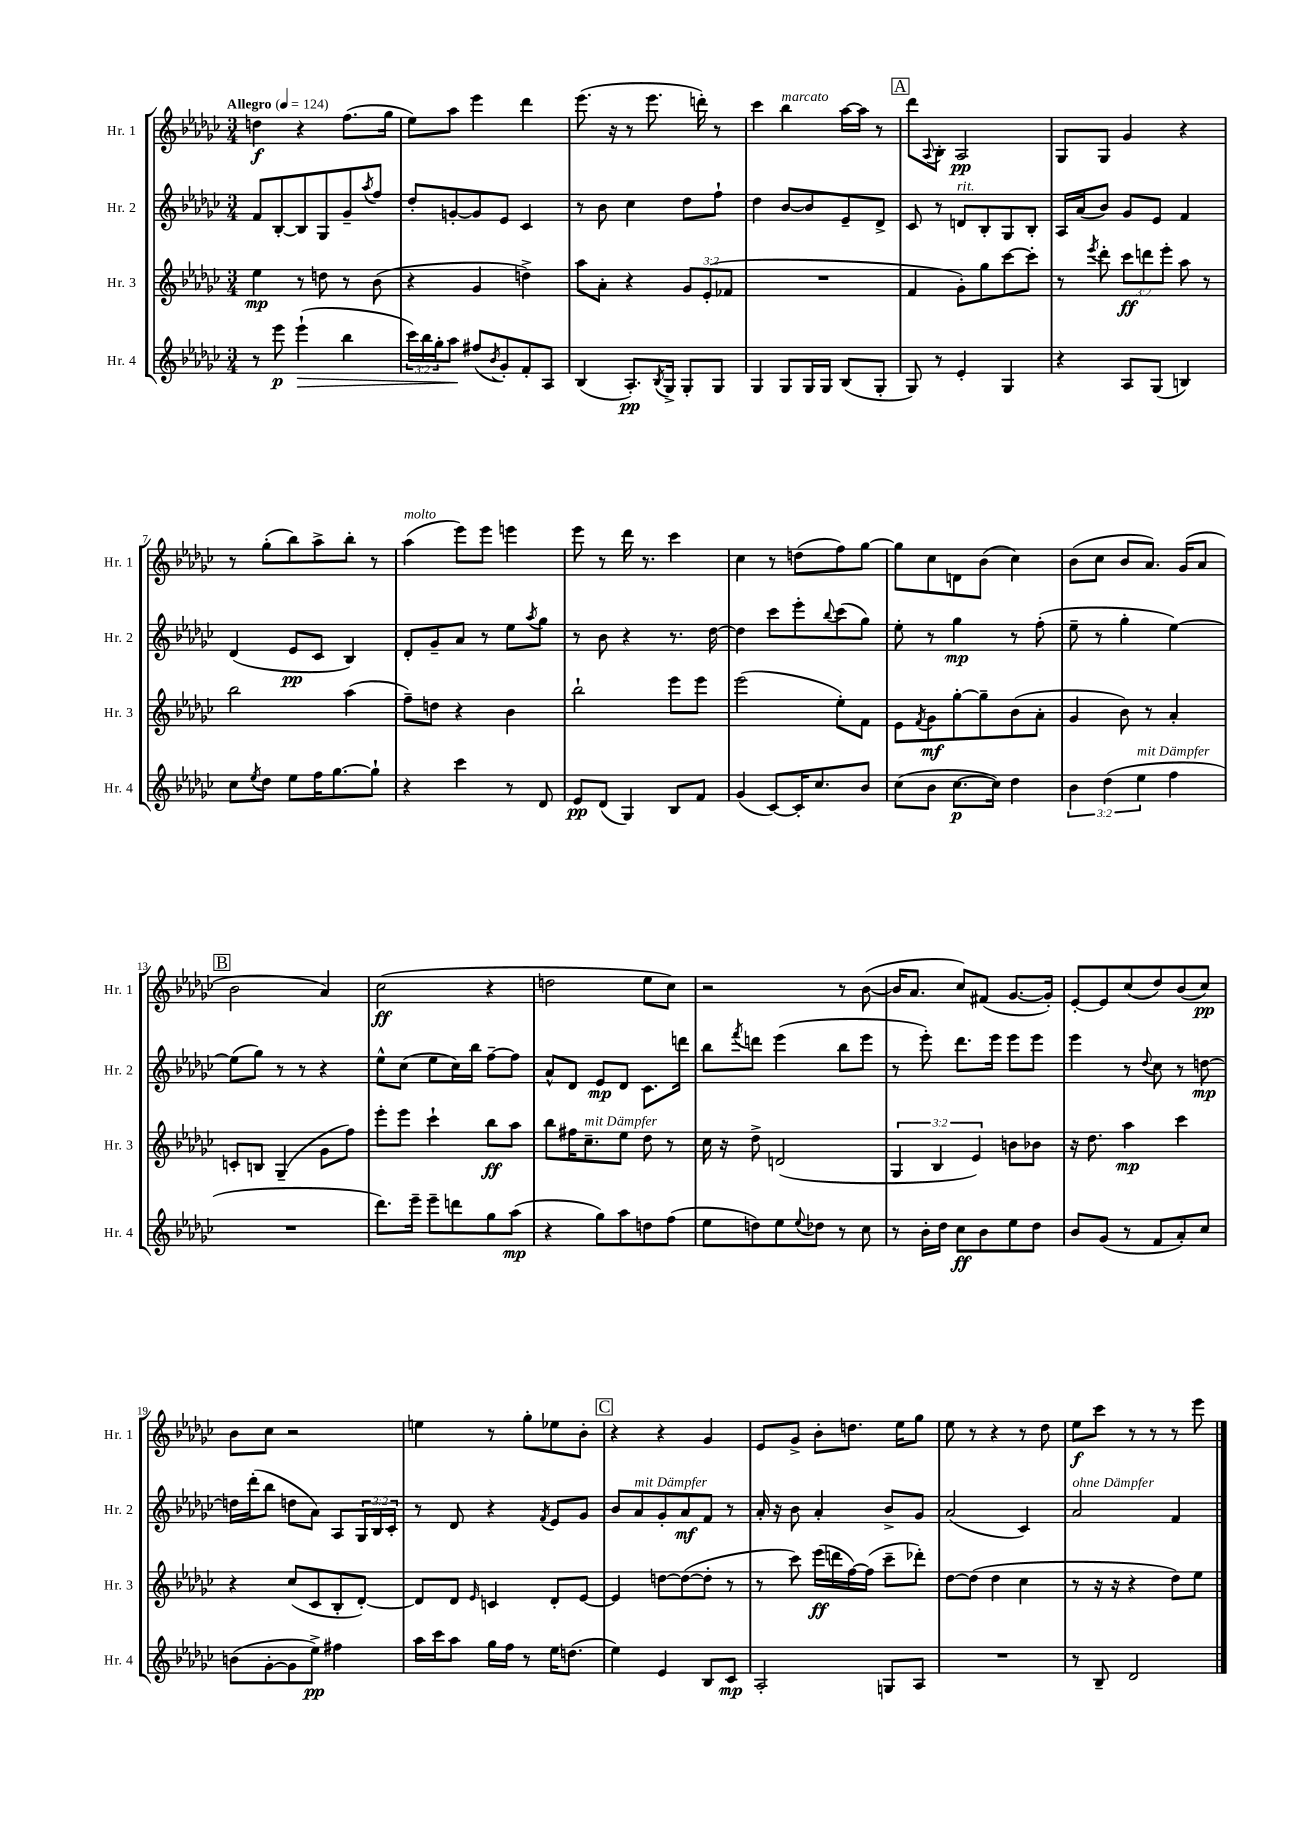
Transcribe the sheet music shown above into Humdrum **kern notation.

**kern	**kern	**kern	**kern
*staff4	*staff3	*staff2	*staff1
*clefG2	*clefG2	*clefG2	*clefG2
*k[b-e-a-d-g-c-]	*k[b-e-a-d-g-c-]	*k[b-e-a-d-g-c-]	*k[b-e-a-d-g-c-]
*M3/4	*M3/4	*M3/4	*M3/4
*MM124	*MM124	*MM124	*MM124
8r	4ee-\	8f/L	4dd\
8eee-\	.	[8B-'/	.
(4eee-`\	8r	8B-/]	4r
.	8dd\	8G-/	.
4bb-\	8r	8g-~/	(8.ff\L
.	.	8qaa-/	.
.	(8b-\	8ff/J	.
.	.	.	16gg-\Jk
=	=	=	=
24ccc-\LL)	4r	8dd-'/L	8ee-\L)
24bb-\	.	.	.
24gg-'\J	.	.	.
8aa-\J	.	[8g'/	8aa-\J
(8ff#/L	4g-/	8g/]	4eee-\
8qb-/	.	.	.
8g-'/)	.	8e-/J	.
8f'/	4dd^\)	4c-/	4ddd-\
8A-/J	.	.	.
=	=	=	=
(4B-/	8aa-\L	8r	(8.eee-\
.	8a-'\J	8b-\	.
.	.	.	16r
8.A-'/L)	4r	4cc-\	8r
.	.	.	8.eee-\
8qB-/	.	.	.
16G-^/Jk	.	.	.
8G-'/L	12g-/L	8dd-\L	.
.	.	.	16ddd'\)
.	(12e-'/	.	.
8G-/J	.	8ff`\J	8r
.	12f-/J	.	.
=	=	=	=
4G-/	2.r	4dd-\	4ccc-\
8G-/L	.	[8b-/L	4bb-\
16G-/L	.	8b-/]	.
16G-/JJ	.	.	.
(8B-/L	.	8e-~/	[16aa-\LL
.	.	.	16aa-\]JJ
8G-'/J	.	8d-^/J	8r
=	=	=	=
8G-/)	4f/	8c-/	8ddd-\L
.	.	.	8qqA-/
8r	.	8r	8B-'\J
4e-'/	8g-'\L)	8d/L	2A-/
.	8gg-\	8B-'/	.
4G-/	[8ccc-\	8G-/	.
.	8ccc-'\]J	8B-'/J	.
=	=	=	=
4r	8r	16A-/LL	8G-/L
.	.	(16a-/J	.
.	8qeee-/	.	.
.	8ddd-'\	8b-/J)	8G-/J
8A-/L	12ccc-\L	8g-/L	4g-/
.	12ddd\	.	.
(8G-/J	.	8e-/J	.
.	12eee-'\J	.	.
4B/)	8aa-\	4f/	4r
.	8r	.	.
=	=	=	=
8cc-\L	2bb-\	(4d-/	8r
8qee-/	.	.	.
8dd-\J	.	.	(8gg-'\L
8ee-\L	.	8e-/L	8bb-\)
16ff\K	.	8c-/J	8aa-^\
[8.gg-\	.	.	.
.	(4aa-\	4B-/)	8bb-'\J
8gg-`\]J	.	.	8r
=	=	=	=
4r	8ff~\L)	8d-'/L	(4aa-\
.	8dd\J	8g-~/	.
4ccc-\	4r	8a-/J	8eee-\L)
.	.	8r	8eee-\J
8r	4b-\	8ee-\L	4eee\
.	.	8qaa-/	.
8d-/	.	8gg-\J	.
=	=	=	=
8e-/L	2bb-`\	8r	8eee-\
(8d-/J	.	8b-\	8r
4G-/)	.	4r	16ddd-\
.	.	.	8.r
8B-/L	8eee-\L	8.r	4ccc-\
8f/J	8eee-\J	.	.
.	.	[16dd-\	.
=	=	=	=
(4g-/	(2eee-\	4dd-\]	4cc-\
[8c-/L)	.	8ccc-\L	8r
16c-'/]K	.	8eee-'\	(8dd\L
8.cc-/	.	.	.
.	.	8qqbb-/	.
.	8ee-'\L)	(8ccc-\	8ff\)
8b-/J	8f\J	8gg-\J)	[8gg-\J
=	=	=	=
(8cc-\L	8e-\L	8ee-'\	8gg-\]L
.	8qf/	.	.
8b-\J	8g-\	8r	8cc-\
[8.cc-\L	[8gg-'\	4gg-\	8d\
.	8gg-~\]	.	(8b-\J
16cc-\]Jk)	.	.	.
4dd-\	(8b-\	8r	4cc-\)
.	8a-'\J	(8ff'\	.
=	=	=	=
6b-\	4g-/	8ee-~\	(8b-\L
.	.	8r	8cc-\J
(6dd-\	.	.	.
.	8b-\)	4gg-'\	8b-/L
6ee-\	.	.	.
.	8r	.	8.a-/J)
4ff\	4a-'/	[4ee-\)	.
.	.	.	(16g-/LK
.	.	.	8a-/J
=	=	=	=
2.r	8c'/L	(8ee-\]L	2b-\
.	8B/J	8gg-\J)	.
.	(4G-~/	8r	.
.	.	8r	.
.	8g-\L	4r	4a-/)
.	8ff\J)	.	.
=	=	=	=
8.ddd-\L)	8eee-'\L	8ee-^^\L	(2cc-\
.	8eee-\J	(8cc-\J	.
16eee-~\Jk	.	.	.
8eee-~\L	4ccc-`\	8ee-\L	.
8ddd\	.	16cc-\L)	.
.	.	16bb-\JJ	.
8gg-\	8bb-\L	[8ff~\L	4r
(8aa-\J	8aa-\J	8ff\]J	.
=	=	=	=
4r	8bb-\L	8a-^^/L	2dd\
.	16ff#\K	8d-/J	.
.	8.cc-~\	.	.
8gg-\L)	.	8e-/L	.
8aa-\	8ee-\J	8d-/J	.
8dd\	8dd-\	8.c-\L	8ee-\L
(8ff\J	8r	.	8cc-\J)
.	.	16ddd\Jk	.
=	=	=	=
8ee-\L	16cc-\	8bb-\L	2r
.	16r	.	.
.	.	8qfff/	.
8dd\)	8dd-^\	8ddd\J	.
8ee-\	(2d/	(4eee-\	.
8qqee-/	.	.	.
8dd-\J	.	.	.
8r	.	8bb-\L	8r
8cc-\	.	8eee-\J	([8b-\
=	=	=	=
8r	6G-/	8r	16b-/]LK
.	.	.	8.a-/J
16b-'\LL	.	8eee-'\)	.
.	6B-/	.	.
16dd-\JJ	.	.	.
8cc-\L	.	8.ddd-\L	8cc-/L)
.	6e-/)	.	.
8b-\	.	.	(8f#/J
.	.	16eee-\Jk	.
8ee-\	8b\L	8eee-\L	[8.g-/L
8dd-\J	8b-\J	8eee-\J	.
.	.	.	16g-'/]Jk)
=	=	=	=
8b-/L	16r	4eee-\	[8e-'/L
.	8.dd-\	.	.
(8g-/J	.	.	8e-/]
8r	4aa-\	8r	(8cc-/
.	.	8qqdd-/	.
8f/L	.	8cc-\	8dd-/)
8a-'/)	4ccc-\	8r	(8b-/
8cc-/J	.	[8dd\	8cc-/J)
=	=	=	=
(8b\L	4r	16dd\]LL	8b-\L
.	.	(16ddd-'\J	.
[8g-'\	.	8bb-\J	8cc-\J
8g-\]	(8cc-/L	8dd\L	2r
8ee-^\J)	8c-/	8a-\J)	.
4ff#\	8B-'/	8A-/L	.
.	[8d-'/J)	24G-/L	.
.	.	24B-/	.
.	.	24c-'/JJ	.
=	=	=	=
16aa-\LL	8d-/]L	8r	4ee\
16ccc-\J	.	.	.
8aa-\J	8d-/J	8d-/	.
.	16qqe-/	.	.
16gg-\LL	4c/	4r	8r
16ff\JJ	.	.	.
8r	.	.	8gg-'\L
.	.	8qf/	.
16ee-\LK	8d-'/L	8e-/L	8ee-\
(8.dd\J	.	.	.
.	[8e-/J	8g-/J	8b-'\J
=	=	=	=
4ee-\)	4e-/]	8b-/L	4r
.	.	8a-/	.
4e-/	[8dd\L	8g-'/	4r
.	(8dd\_	8a-/	.
8B-/L	8dd'\]J	8f/J	4g-/
8c-/J	8r	8r	.
=	=	=	=
2A-'/	8r	16a-'/	8e-/L
.	.	16r	.
.	8ccc-\)	8b-\	8g-^/J
.	(16eee-\LL	4a-'/	8b-'\L
.	16ddd\	.	.
.	[16ff\)	.	8.dd\J
.	(16ff\]JJ	.	.
8G/L	8ccc-~\L	8b-^/L	.
.	.	.	16ee-\LK
8A-/J	8ddd-'\J)	8g-/J	8gg-\J
=	=	=	=
2.r	[8dd-\L	(2a-/	8ee-\
.	(8dd-\]J	.	8r
.	4dd-\	.	4r
.	4cc-\	4c-/)	8r
.	.	.	8dd-\
=	=	=	=
8r	8r	2a-/	8ee-\L
8B-~/	16r	.	8ccc-\J
.	16r	.	.
2d-/	4r	.	8r
.	.	.	8r
.	8dd-\L)	4f/	8r
.	8ee-\J	.	8eee-\
==	==	==	==
*-	*-	*-	*-
